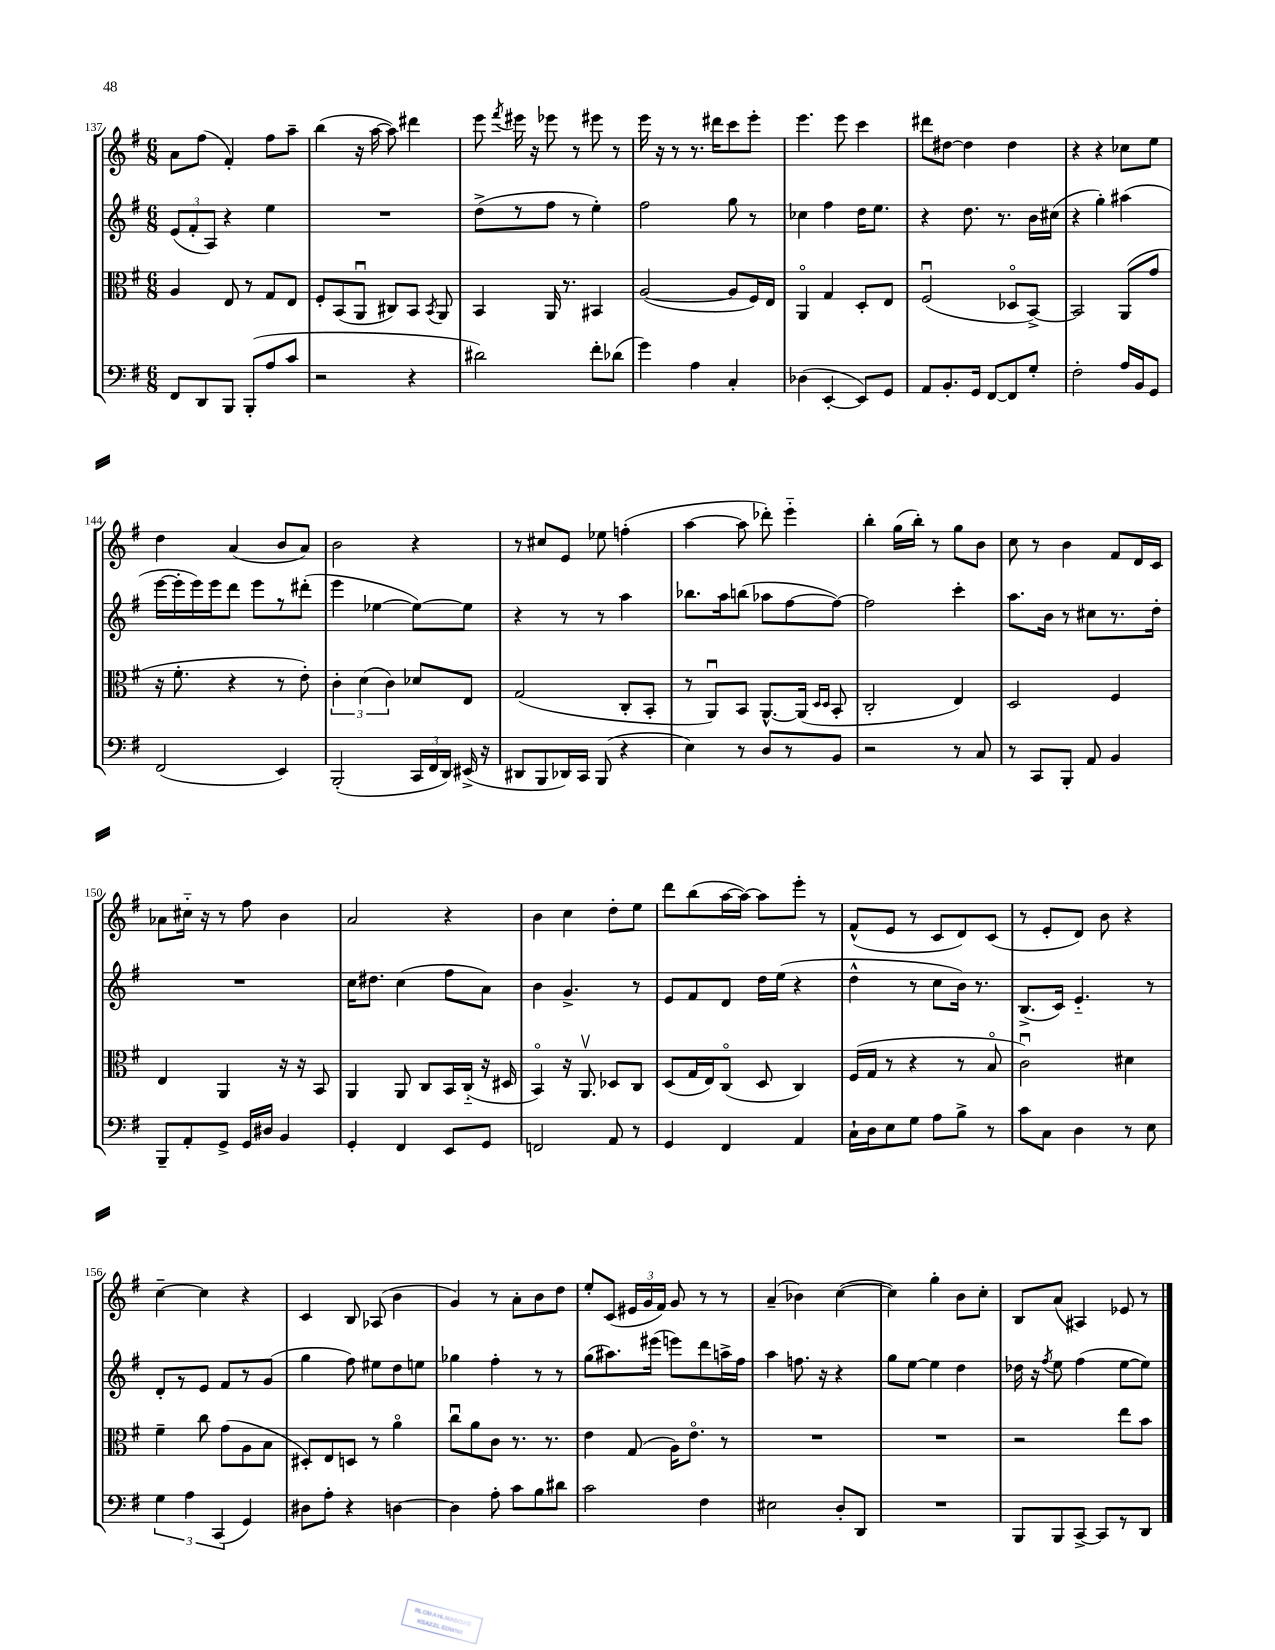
<<
\new StaffGroup <<
\new Staff = "s0" {
    \clef treble \key g \major \numericTimeSignature \time 6/8
    \autoBeamOff a'8[ fis''8]( fis'4-.) fis''8[ a''8]-- |
    b''4( r16 a''16~ a''8) dis'''4 |
    e'''8 \acciaccatura { fis'''8 } eis'''16 r16 ees'''8 r8 eis'''8 r8 |
    e'''16 r16 r8 r8. dis'''16[ c'''8 e'''8]-. |
    e'''4. e'''8 c'''4 |
    dis'''8[ dis''8]~ dis''4 dis''4 |
    r4 r4 ces''8[ e''8] |
    d''4 a'4( b'8[ a'8]) |
    b'2 r4 |
    r8 cis''8[ e'8] ees''8 f''4-.( |
    a''4~ a''8 des'''8-.) e'''4-_ |
    b''4-. g''16[( b''16]-.) r8 g''8[ b'8] |
    c''8 r8 b'4 fis'8[ d'16 c'16] |
    aes'8[ cis''16]-_ r16 r8 fis''8 b'4 |
    a'2 r4 |
    b'4 c''4 d''8[-. e''8] |
    d'''8[ b''8( a''16~ a''16]~) a''8[ e'''8]-. r8 |
    fis'8[-^( e'8] r8 c'8[ d'8) c'8]( |
    r8 e'8[-. d'8]) b'8 r4 |
    c''4~-- c''4 r4 |
    c'4 b8 aes8( b'4 |
    g'4) r8 a'8[-. b'8 d''8] |
    e''8[-. c'8]( \tuplet 3/2 { eis'16[ g'16 fis'16]) } g'8 r8 r8 |
    a'4--( bes'4) c''4~( |
    c''4) g''4-. b'8[ c''8]-. |
    b8[ a'8]( ais4) ees'8 r8 \bar "|." |
}
\new Staff = "s1" {
    \clef treble \key g \major \numericTimeSignature \time 6/8
    \autoBeamOff \tuplet 3/2 { e'8[( fis'8-. a8]) } r4 e''4 |
    R2. |
    d''8[->( r8 fis''8] r8 e''4-.) |
    fis''2 g''8 r8 |
    ces''4 fis''4 d''16[ e''8.] |
    r4 d''8. r8. b'16[ cis''16]( |
    r4 g''4-.) ais''4( |
    e'''16[~ e'''16-. e'''16) e'''16 d'''8] e'''8[ r8 dis'''8]-.( |
    e'''4 ees''4~ ees''8[~) ees''8] |
    r4 r8 r8 a''4 |
    bes''8.[ a''16 b''8]( aes''8[ fis''8~ fis''8]~) |
    fis''2 c'''4-. |
    a''8.[ b'16] r8 cis''8[ r8. d''16]-. |
    R2. |
    c''16[ dis''8.] c''4( fis''8[ a'8]) |
    b'4 g'4.-> r8 |
    e'8[ fis'8 d'8] d''16[ e''16]( r4 |
    d''4-^ r8 c''8[ b'16]) r8. |
    b8.[->( c'16]) e'4.-_ r8 |
    d'8[-. r8 e'8] fis'8[ r8 g'8]( |
    g''4 fis''8) eis''8[ d''8 e''8] |
    ges''4 fis''4-. r8 r8 |
    g''8[( ais''8.) eis'''16]( e'''8[) d'''8 a''16-> fis''16] |
    a''4 f''8. r16 r4 |
    g''8[ e''8]~ e''4 d''4 |
    des''16 r16 \acciaccatura { fis''8 } e''8 fis''4( e''8[~ e''8]) \bar "|." |
}
\new Staff = "s2" {
    \clef alto \key g \major \numericTimeSignature \time 6/8
    \autoBeamOff a4 e8 r8 g8[ e8] |
    fis8[-. b,8( a,8]\downbow cis8[) b,8] \acciaccatura { b,8 } a,8 |
    b,4 a,16 r8. bis,4 |
    a2~( a8[ fis16) e16] |
    a,4\flageolet g4 d8[-. e8] |
    fis2\downbow( des8[\flageolet b,8]~->) |
    b,2 a,8[( g'8] |
    r16 fis'8.-. r4 r8 e'8-.) |
    \tuplet 3/2 { c'4-. d'4( c'4) } des'8[ e8] |
    g2( c8[-. b,8]-. |
    r8 a,8[\downbow) b,8] a,8.[~-^ a,16]( \grace { d16[ d16] } b,8-. |
    c2-. e4) |
    d2 fis4 |
    e4 a,4 r16 r16 b,8 |
    a,4 a,8 c8[ b,16 c16]-_( r16 dis16 |
    b,4\flageolet) r16 a,8.\upbow des8[ c8] |
    d8[( g16 e16) c8]\flageolet( d8 c4) |
    fis16[( g16] r8 r4 r8 b8\flageolet |
    c'2\downbow) dis'4 |
    fis'4-- c''8 g'8[( a8 b8] |
    dis8[-.) e8 d8] r8 a'4\flageolet |
    c''8[\downbow a'8 c'8] r8. r8. |
    e'4 g8( a16[) e'8.]\flageolet r8 |
    R2. |
    R2. |
    r2 e''8[ b'8] \bar "|." |
}
\new Staff = "s3" {
    \clef bass \key g \major \numericTimeSignature \time 6/8
    \autoBeamOff fis,8[ d,8 b,,8] b,,8[-.( a8 c'8] |
    r2 r4 |
    dis'2) fis'8[-. des'8]( |
    g'4) a4 c4-. |
    des4( e,4~-. e,8[) g,8] |
    a,8[ b,8.-. g,16] fis,8[~ fis,8 g8]-. |
    fis2-. a16[ b,16 g,8] |
    fis,2( e,4) |
    b,,2-.( \tuplet 3/2 { c,16[ fis,16 d,16]) } eis,16->( r16 |
    dis,8[ b,,8 des,16) c,16] b,,8( r4 |
    e4) r8 d8[ r8 b,8] |
    r2 r8 c8 |
    r8 c,8[ b,,8]-. a,8 b,4 |
    b,,8[-- a,8-. g,8]-> g,16[ dis16] b,4 |
    g,4-. fis,4 e,8[ g,8] |
    f,2 a,8 r8 |
    g,4 fis,4 a,4 |
    c16[-! d16 e8 g8] a8[ b8]-> r8 |
    c'8[ c8] d4 r8 e8 |
    \tuplet 3/2 { g4 a4 c,4( } g,4) |
    dis8[ a8]-. r4 d4~ |
    d4 a8-. c'8[ b8 dis'8] |
    c'2 fis4 |
    eis2 d8[-. d,8] |
    R2. |
    b,,8[ b,,8 c,8]~-> c,8[ r8 d,8] \bar "|." |
}
>>
>>
\layout { \context { \Score currentBarNumber = #137 } }
